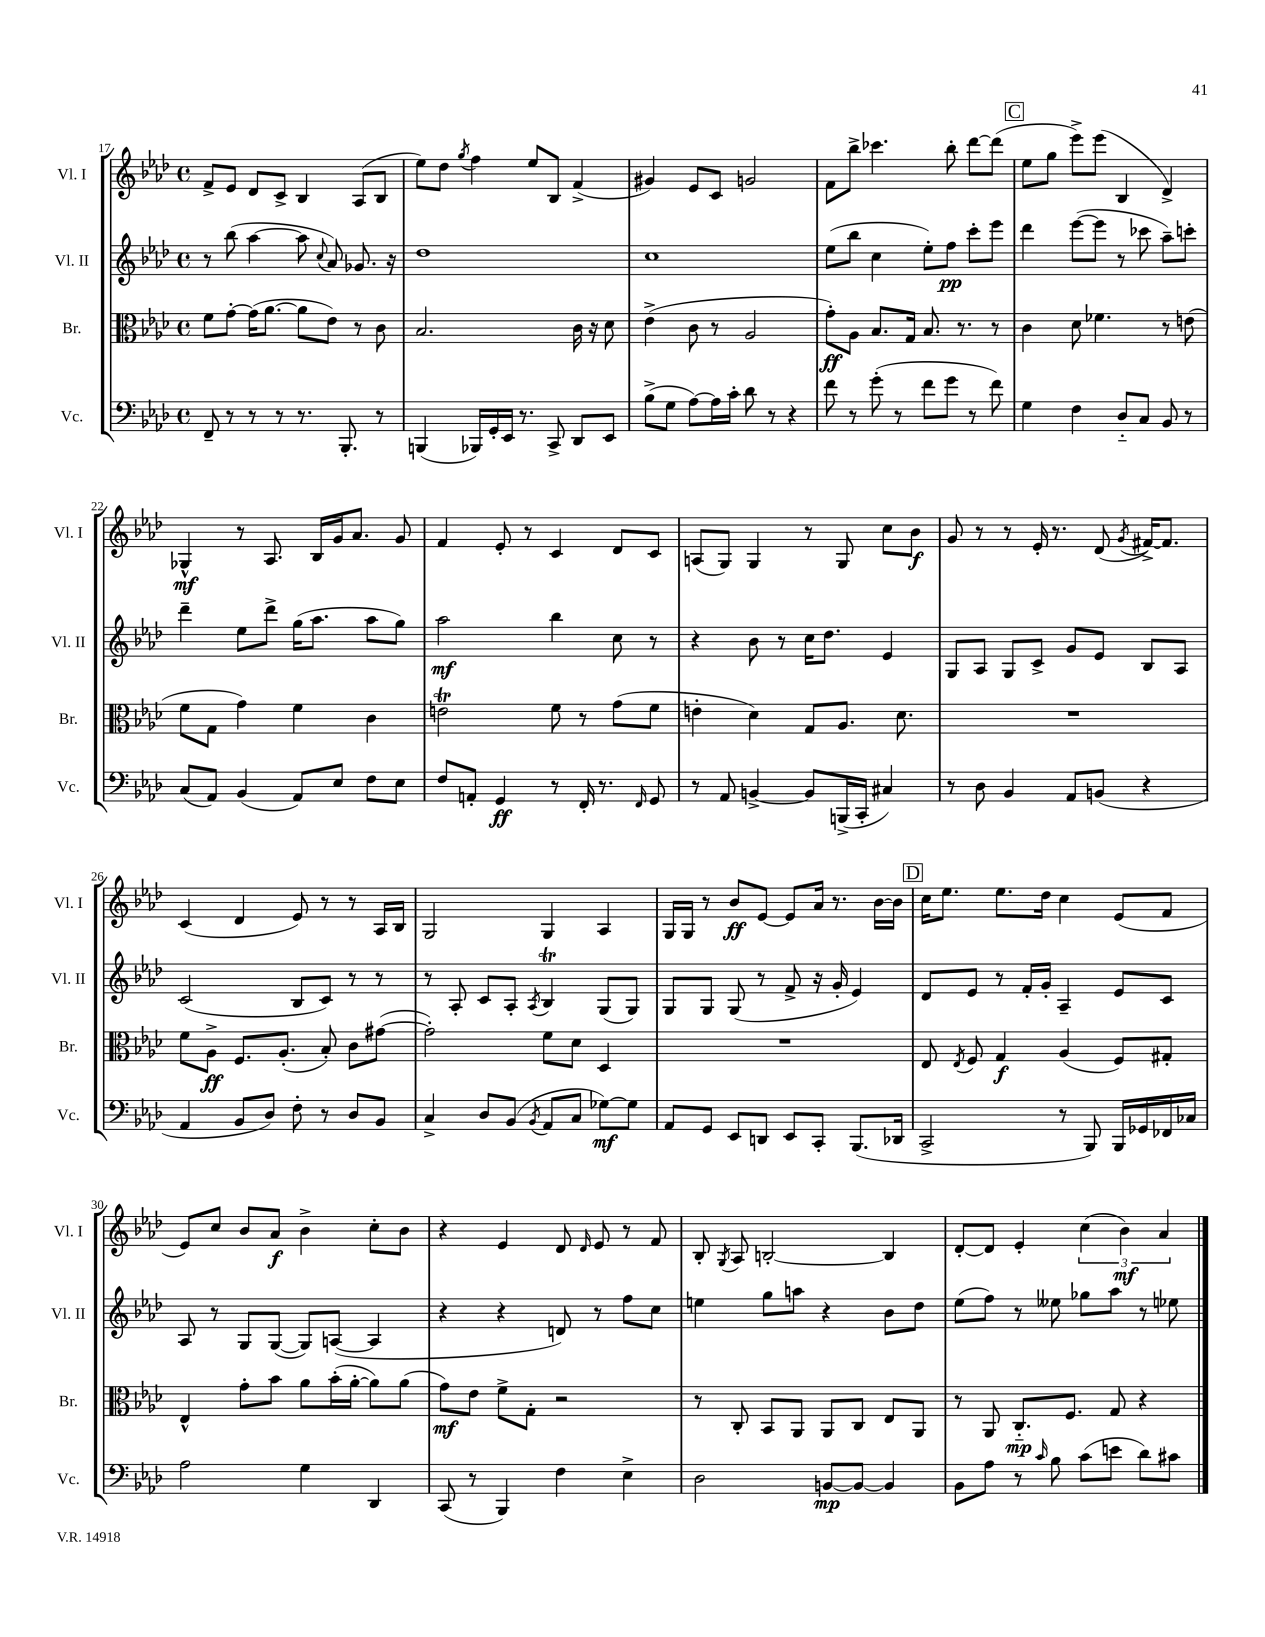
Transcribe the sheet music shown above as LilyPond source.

<<
\new StaffGroup <<
\new Staff = "s0" \with { instrumentName = "Vl. I" shortInstrumentName = "Vl. I" } {
    \clef treble \key aes \major \defaultTimeSignature \time 4/4
    \autoBeamOff f'8[-> ees'8] des'8[ c'8]-> bes4 aes8[( bes8] |
    ees''8[) des''8] \acciaccatura { g''8 } f''4 ees''8[ bes8] f'4->( |
    gis'4) ees'8[ c'8] g'2 |
    f'8[ bes''8]-> ces'''4. bes''8-. des'''8[~ des'''8]( |
    \mark \markup { \box "C" } ees''8[ g''8] ees'''8[->) ees'''8]( bes4 des'4->) |
    ges4-^\mf r8 aes8. bes16[ g'16 aes'8.] g'8 |
    f'4 ees'8-. r8 c'4 des'8[ c'8] |
    a8[( g8]) g4 r8 g8 c''8[ bes'8]\f |
    g'8 r8 r8 ees'16-. r8. des'8( \acciaccatura { g'8 } fis'16[~->) fis'8.] |
    c'4( des'4 ees'8) r8 r8 aes16[ bes16] |
    g2 g4 aes4 |
    g16[ g16] r8 bes'8[\ff ees'8]~ ees'8[ aes'16] r8. bes'16[~ bes'16] |
    \mark \markup { \box "D" } c''16[ ees''8.] ees''8.[ des''16] c''4 ees'8[( f'8] |
    ees'8[) c''8] bes'8[ aes'8]\f bes'4-> c''8[-. bes'8] |
    r4 ees'4 des'8 \grace { des'16 } ees'8 r8 f'8 |
    bes8-. \acciaccatura { g8 } aes8 b2~-. b4 |
    des'8[~-. des'8] ees'4-. \tuplet 3/2 { c''4( bes'4\mf) aes'4 } \bar "|." |
}
\new Staff = "s1" \with { instrumentName = "Vl. II" shortInstrumentName = "Vl. II" } {
    \clef treble \key aes \major \defaultTimeSignature \time 4/4
    \autoBeamOff r8 bes''8( aes''4~ aes''8 \appoggiatura { c''8 } aes'8) ges'8. r16 |
    des''1 |
    c''1 |
    ees''8[( bes''8] c''4 ees''8[-.) f''8]\pp c'''8[-. ees'''8] |
    \mark \markup { \box "C" } des'''4 ees'''8[~( ees'''8] r8 ces'''8 aes''8[--) c'''8]-. |
    des'''4-- ees''8[ des'''8]-> g''16[( aes''8.] aes''8[ g''8]) |
    aes''2\mf bes''4 c''8 r8 |
    r4 bes'8 r8 c''16[ des''8.] ees'4 |
    g8[ aes8] g8[ c'8]-> g'8[ ees'8] bes8[ aes8] |
    c'2( bes8[ c'8]) r8 r8 |
    r8 aes8-. c'8[ aes8]-. \acciaccatura { aes8 } bes4\trill g8[( g8]) |
    g8[ g8] g8( r8 f'8-> r16 g'16-. ees'4) |
    \mark \markup { \box "D" } des'8[ ees'8] r8 f'16[-. g'16]-. aes4-- ees'8[ c'8] |
    aes8 r8 g8[ g8]~( g8[) a8]~( a4 |
    r4 r4 d'8) r8 f''8[ c''8] |
    e''4 g''8[ a''8] r4 bes'8[ des''8] |
    ees''8[( f''8]) r8 eeses''8 ges''8[ aes''8] r8 ees''8 \bar "|." |
}
\new Staff = "s2" \with { instrumentName = "Br." shortInstrumentName = "Br." } {
    \clef alto \key aes \major \defaultTimeSignature \time 4/4
    \autoBeamOff f'8[ g'8]~-. g'16[( aes'8.]~ aes'8[ ees'8]) r8 c'8 |
    bes2. c'16 r16 des'8 |
    ees'4->( c'8 r8 aes2 |
    g'8[-.\ff) aes8] bes8.[ g16] bes8. r8. r8 |
    \mark \markup { \box "C" } c'4 des'8 fes'4. r8 e'8( |
    f'8[ g8] g'4) f'4 c'4 |
    e'2\trill f'8 r8 g'8[( f'8] |
    e'4-. des'4) g8[ aes8.] des'8. |
    R1 |
    f'8[ aes8]->\ff f8.[ aes8.]-.( bes8-.) c'8[ gis'8]~( |
    gis'2-.) f'8[ des'8] des4 |
    R1 |
    \mark \markup { \box "D" } ees8 \acciaccatura { ees8 } f8 g4\f aes4( f8[) gis8]-. |
    ees4-^ g'8[-. bes'8] aes'8[ bes'16-.( aes'16]~-. aes'8[) aes'8]( |
    g'8[\mf) ees'8] f'8[-> g8]-. r2 |
    r8 c8-. bes,8[ aes,8] aes,8[ c8] ees8[ aes,8] |
    r8 aes,8 c8.[-_\mp f8.] g8 r4 \bar "|." |
}
\new Staff = "s3" \with { instrumentName = "Vc." shortInstrumentName = "Vc." } {
    \clef bass \key aes \major \defaultTimeSignature \time 4/4
    \autoBeamOff f,8-- r8 r8 r8 r8. bes,,8.-. r8 |
    b,,4( bes,,16[) g,16-. ees,16] r8. c,8-> des,8[ ees,8] |
    bes8[->( g8] aes8[~) aes16 c'16]-. des'8 r8 r4 |
    f'8 r8 g'8-.( r8 f'8[ g'8] r8 f'8) |
    \mark \markup { \box "C" } g4 f4 des8[-_ c8] bes,8 r8 |
    c8[( aes,8]) bes,4( aes,8[) ees8] f8[ ees8] |
    f8[ a,8]-. g,4\ff r8 f,16-. r8. \grace { f,16 } g,8 |
    r8 aes,8 b,4~-> b,8[ b,,16->( c,16]-. cis4) |
    r8 des8 bes,4 aes,8[ b,8]( r4 |
    aes,4 bes,8[ des8]) f8-. r8 des8[ bes,8] |
    c4-> des8[ bes,8]( \acciaccatura { bes,8 } aes,8[ c8] ges8[~\mf) ges8] |
    aes,8[ g,8] ees,8[ d,8] ees,8[ c,8]-. bes,,8.[( des,16] |
    \mark \markup { \box "D" } c,2-> r8 bes,,8) bes,,16[ ges,16 fes,16 ces16] |
    aes2 g4 des,4 |
    c,8( r8 bes,,4) f4 ees4-> |
    des2 b,8[~\mp b,8]~ b,4 |
    bes,8[ aes8] r8 \grace { c'16 } bes8 c'8[( e'8] des'8[) cis'8] \bar "|." |
}
>>
>>
\layout { \context { \Score currentBarNumber = #17 } }
